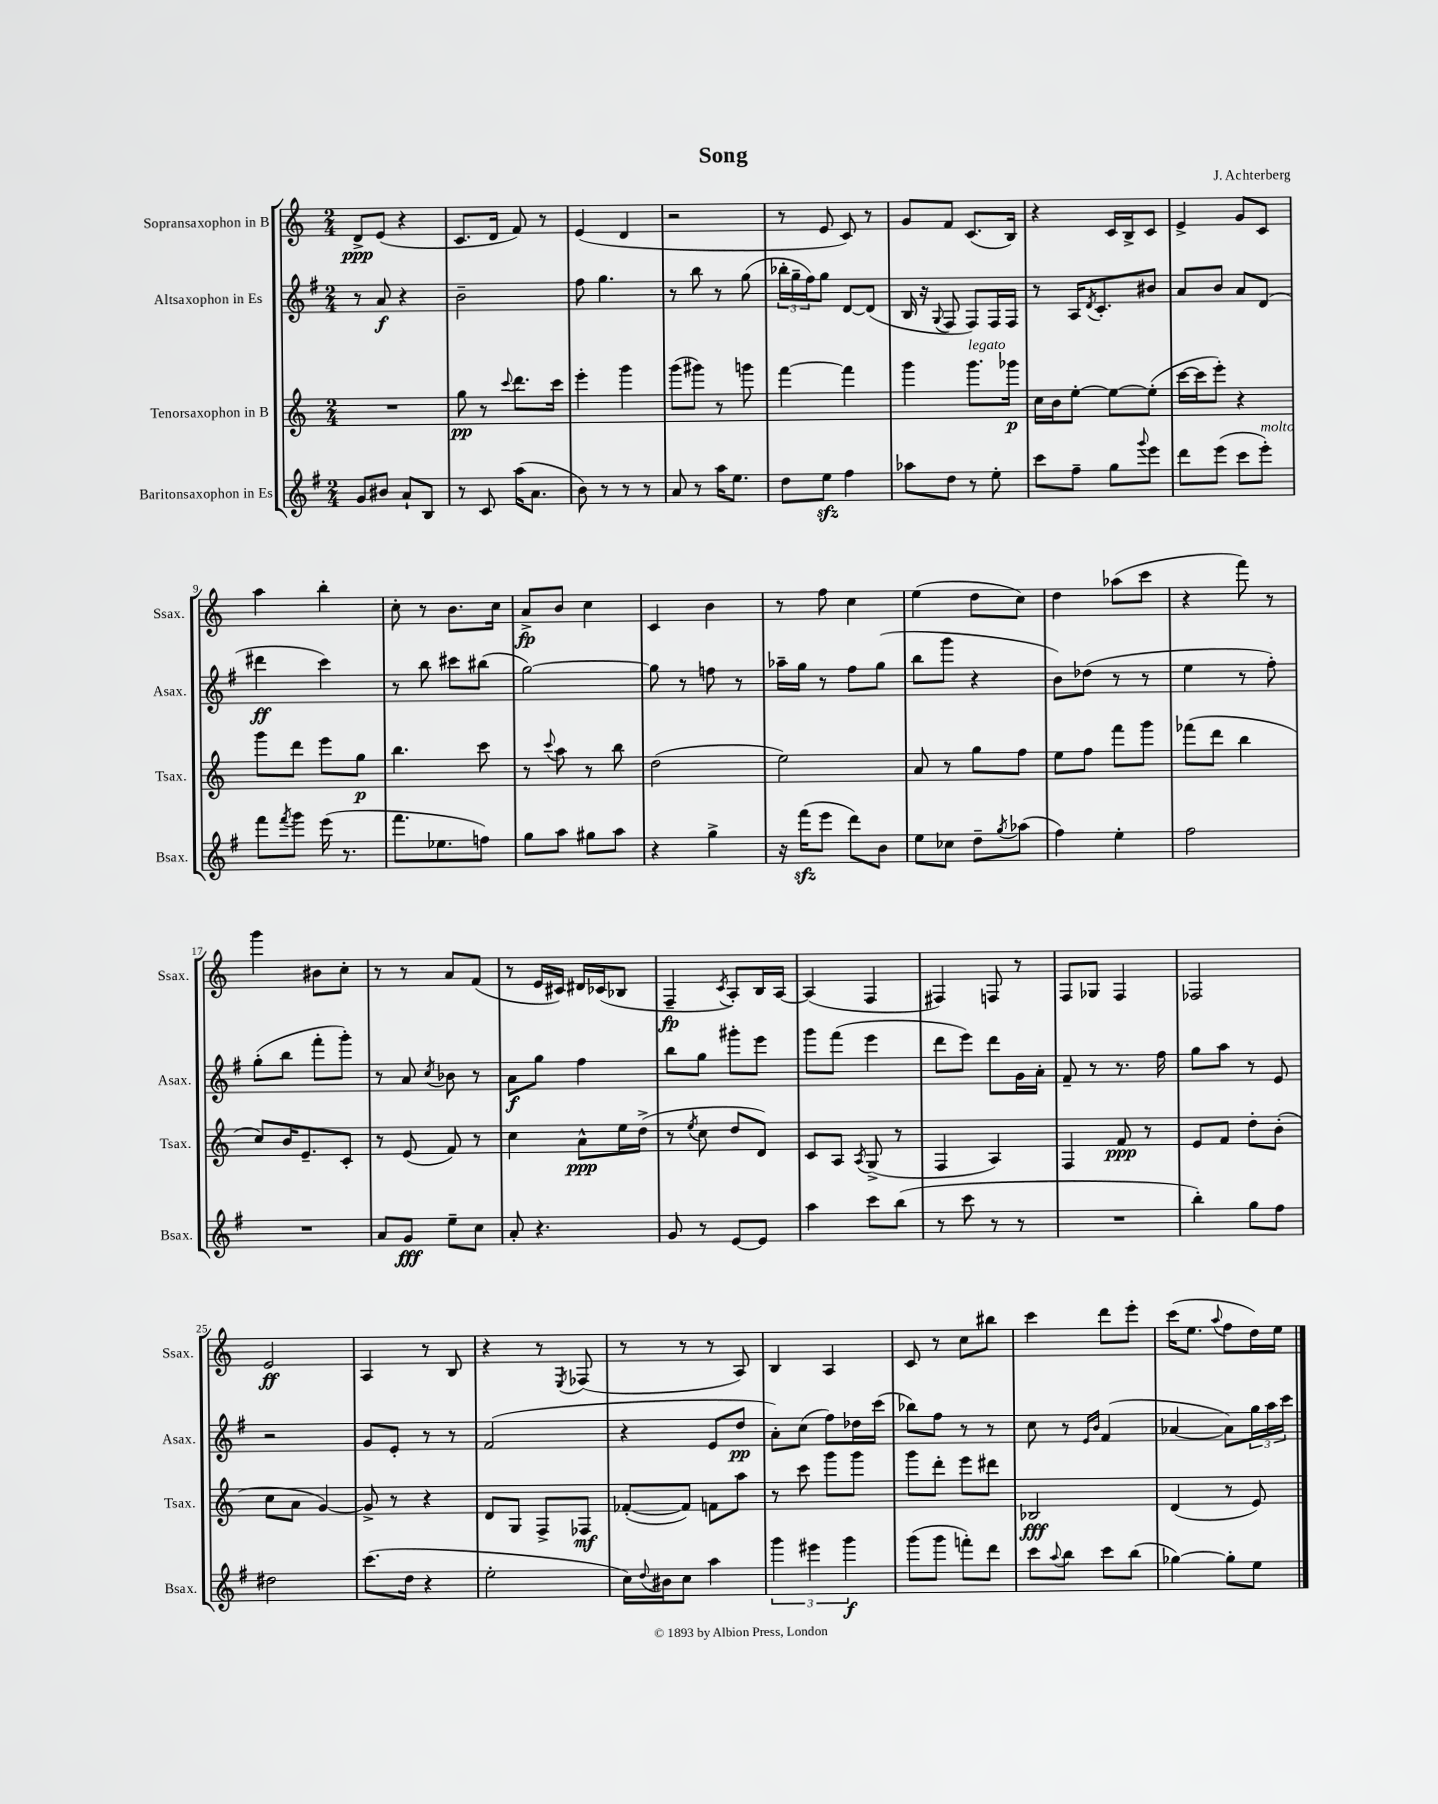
\header { title = "Song" composer = "J. Achterberg" }
<<
\new StaffGroup <<
\new Staff = "s0" \with { instrumentName = "Sopransaxophon in B" shortInstrumentName = "Ssax." } {
    \clef treble \key c \major \numericTimeSignature \time 2/4
    d'8->\ppp e'8( r4 |
    c'8. d'16 f'8) r8 |
    e'4( d'4 |
    r2 |
    r8 e'8 c'8) r8 |
    g'8 f'8 c'8.( b16) |
    r4 c'16 b16-> c'8 |
    e'4-> g'8 c'8 |
    a''4 b''4-. |
    c''8-. r8 b'8. c''16 |
    a'8->\fp b'8 c''4 |
    c'4 b'4 |
    r8 f''8 c''4 |
    e''4( d''8 c''8) |
    d''4 aes''8( c'''8 |
    r4 f'''8) r8 |
    g'''4 bis'8 c''8-. |
    r8 r8 a'8 f'8( |
    r8 e'16 cis'16) dis'16 ces'16( bes8 |
    f4--\fp \acciaccatura { c'8 } a8-.) b16 a16~ |
    a4( f4 |
    fis4) f8 r8 |
    f8 ges8 f4 |
    fes2 |
    e'2\ff |
    a4 r8 b8 |
    r4 r8 \acciaccatura { e8 } fes8( |
    r8 r8 r8 a8) |
    b4 a4 |
    c'8 r8 c''8 bis''8 |
    c'''4 d'''8 e'''8-. |
    c'''16( e''8. \appoggiatura { a''8 } f''8 d''16) e''16 \bar "|." |
}
\new Staff = "s1" \with { instrumentName = "Altsaxophon in Es" shortInstrumentName = "Asax." } {
    \clef treble \key g \major \numericTimeSignature \time 2/4
    r8 a'8\f r4 |
    b'2-- |
    fis''8 g''4. |
    r8 b''8 r8 g''8( |
    \tuplet 3/2 { bes''16-. g''16-- fis''16) } g''8 d'8~ d'8( |
    b16 r16 \appoggiatura { g8 } fis8 fis8) fis16 fis16 |
    r8 a16 \acciaccatura { d'8 } c'8.-. bis'8 |
    a'8 b'8 a'8 d'8( |
    dis'''4\ff c'''4) |
    r8 b''8 cis'''8 bis''8( |
    g''2~) |
    g''8 r8 f''8 r8 |
    aes''16-- g''16 r8 fis''8 g''8( |
    b''8 g'''8 r4 |
    b'8) des''8( r8 r8 |
    e''4 r8 fis''8-.) |
    g''8-.( b''8 fis'''8-. g'''8-.) |
    r8 a'8 \acciaccatura { c''8 } bes'8 r8 |
    a'8\f g''8 fis''4 |
    b''8 g''8 gis'''8-. e'''8 |
    g'''8 fis'''8( e'''4 |
    d'''8 e'''8) d'''8 g'16 a'16-. |
    fis'8-- r8 r8. fis''16 |
    g''8 a''8 r8 e'8 |
    r2 |
    g'8 e'8-. r8 r8 |
    fis'2( |
    r4 e'8 d''8\pp |
    a'8-.) c''8( fis''8) des''16 c'''16( |
    bes''8) fis''8 r8 r8 |
    c''8 r8 \grace { e'16 b'16 } fis'4( |
    aes'4~ aes'8) \tuplet 3/2 { g''16 a''16 c'''16 } \bar "|." |
}
\new Staff = "s2" \with { instrumentName = "Tenorsaxophon in B" shortInstrumentName = "Tsax." } {
    \clef treble \key c \major \numericTimeSignature \time 2/4
    R2 |
    g''8\pp r8 \appoggiatura { c'''8 } d'''8. c'''16 |
    e'''4-. g'''4 |
    g'''8( gis'''8) r8 g'''8 |
    f'''4~ f'''4 |
    g'''4 g'''8.^\markup { \italic "legato" } ges'''16\p |
    c''16 b'16 e''8~-. e''8~ e''8-.( |
    c'''16~ c'''16 e'''8-.) r4 |
    g'''8 d'''8 e'''8 g''8\p |
    b''4. c'''8 |
    r8 \appoggiatura { c'''8 } a''8 r8 b''8 |
    d''2( |
    e''2) |
    a'8 r8 g''8 f''8 |
    e''8 f''8 f'''8 g'''8 |
    fes'''8( d'''8 b''4 |
    c''8) b'16 e'8.-- c'8-. |
    r8 e'8( f'8) r8 |
    c''4 a'8-^\ppp e''16 d''16->( |
    r8 \acciaccatura { e''8 } c''8 d''8 d'8) |
    c'8 a8 \acciaccatura { a8 } g8->( r8 |
    f4 a4) |
    f4 f'8\ppp r8 |
    e'8 f'8 d''8-. b'8-.( |
    c''8 a'8 g'4~) |
    g'8-> r8 r4 |
    d'8 g8 f8-> fes8\mf |
    fes'8~-.( fes'8) f'8 a''8 |
    r8 c'''8 g'''8 g'''8 |
    g'''8 d'''8-. e'''8 dis'''8 |
    bes2\fff |
    d'4( r8 e'8) \bar "|." |
}
\new Staff = "s3" \with { instrumentName = "Baritonsaxophon in Es" shortInstrumentName = "Bsax." } {
    \clef treble \key g \major \numericTimeSignature \time 2/4
    g'8 bis'8 a'8-! b8 |
    r8 c'8 a''16( a'8. |
    b'8) r8 r8 r8 |
    a'8 r8 a''16 e''8. |
    d''8 e''8\sfz fis''4 |
    aes''8 d''8 r8 e''8-. |
    c'''8 fis''8-- g''8 \appoggiatura { g'''8 } e'''8 |
    d'''8 e'''8( c'''8 e'''8-.^\markup { \italic "molto" }) |
    fis'''8 \acciaccatura { fis'''8 } g'''8 e'''16( r8. |
    fis'''8. ees''8. f''8) |
    g''8 a''8 gis''8 a''8 |
    r4 g''4-> |
    r16 fis'''16\sfz( e'''8 d'''8) b'8 |
    e''8 ces''8 d''8-- \acciaccatura { g''8 } aes''8( |
    fis''4) e''4-. |
    fis''2 |
    R2 |
    a'8 g'8\fff e''8-- c''8 |
    a'8-. r4. |
    g'8 r8 e'8~ e'8 |
    a''4 c'''8 b''8( |
    r8 c'''8 r8 r8 |
    R2 |
    b''4-.) g''8 fis''8 |
    dis''2 |
    c'''8.( d''16 r4 |
    e''2-. |
    c''16) \appoggiatura { d''8 } bis'16 c''8 a''4 |
    \tuplet 3/2 { g'''4 eis'''4 g'''4\f } |
    g'''8( g'''8 f'''8-.) d'''8 |
    c'''8 \appoggiatura { a''8 } b''8 c'''8 b''8( |
    ges''4~) ges''8-. e''8 \bar "|." |
}
>>
>>
